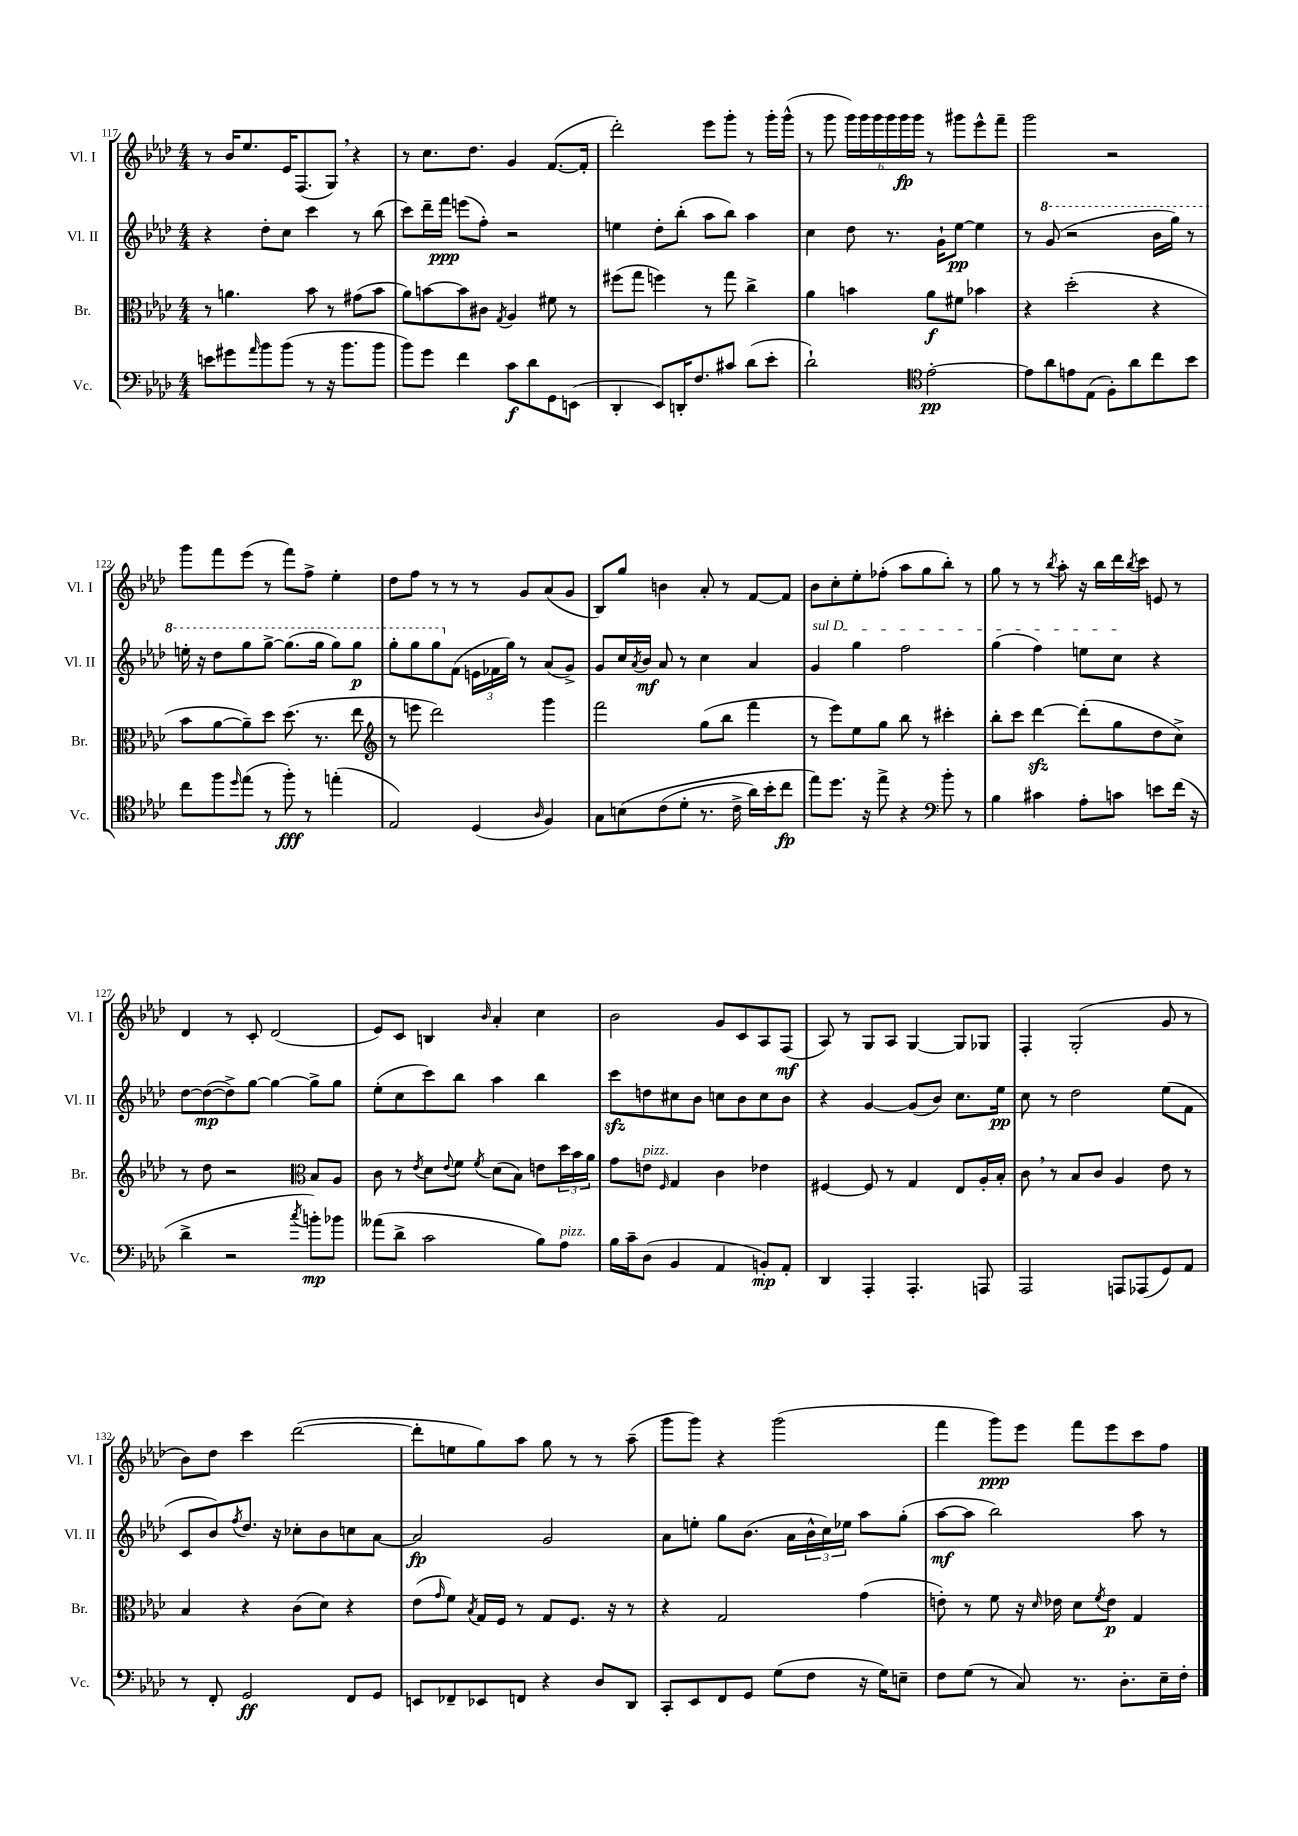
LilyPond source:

<<
\new StaffGroup <<
\new Staff = "s0" \with { instrumentName = "Vl. I" shortInstrumentName = "Vl. I" } {
    \clef treble \key aes \major \numericTimeSignature \time 4/4
    r8 bes'16 ees''8. ees'16 f8.( g8) \breathe r4 |
    r8 c''8. des''8. g'4 f'8.~( f'16-. |
    des'''2-.) ees'''8 g'''8-. r8 g'''16-. g'''16-^( |
    r8 g'''8 \tuplet 6/4 { g'''16) g'''16 g'''16 g'''16 g'''16\fp g'''16 } r8 gis'''8 ees'''8-^ f'''8-- |
    g'''2 r2 |
    g'''8 f'''8 ees'''8( r8 f'''8) f''8-> ees''4-. |
    des''8 f''8 r8 r8 r8 g'8 aes'8( g'8 |
    bes8) g''8 b'4 aes'8-. r8 f'8~ f'8 |
    bes'8 c''8-. ees''8-. fes''8-.( aes''8 g''8 bes''8-.) r8 |
    g''8 r8 r8 \acciaccatura { bes''8 } aes''8-. r16 bes''16 des'''16 \acciaccatura { bes''8 } c'''16 e'8 r8 |
    des'4 r8 c'8-. des'2( |
    ees'8) c'8 b4 \grace { bes'16 } aes'4-. c''4 |
    bes'2 g'8 c'8 aes8 f8\mf( |
    aes8) r8 g8 aes8 g4~ g8 ges8 |
    f4-. g2-.( g'8 r8 |
    bes'8) des''8 c'''4 des'''2~( |
    des'''8-. e''8 g''8) aes''8 g''8 r8 r8 aes''8--( |
    g'''8 g'''8) r4 g'''2( |
    f'''4 g'''8\ppp) ees'''8 f'''8 ees'''8 c'''8 f''8 \bar "|." |
}
\new Staff = "s1" \with { instrumentName = "Vl. II" shortInstrumentName = "Vl. II" } {
    \clef treble \key aes \major \numericTimeSignature \time 4/4
    r4 des''8-. c''8 c'''4 r8 bes''8( |
    c'''8) des'''16-- f'''16\ppp e'''8( f''8-.) r2 |
    e''4 des''8-. bes''8-.( aes''8 bes''8) aes''4 |
    c''4 des''8 r8. g'16-! ees''8~\pp ees''4 |
    r8 \ottava #1 g''8( r2 bes''16 g'''16) r8 |
    e'''16-. r16 des'''8 g'''8 g'''8~-> g'''8.( g'''16 g'''8) g'''8\p |
    g'''8-. g'''8 g'''8 \ottava #0 f'8( \tuplet 3/2 { e'16 fes'16 g''16) } r8 aes'8( g'8->) |
    g'8 c''16 \acciaccatura { aes'8 } bes'16\mf aes'8 r8 c''4 aes'4 |
    \once \override TextSpanner.bound-details.left.text = \markup { \italic "sul D" } g'4\startTextSpan g''4 f''2 |
    g''4( f''4) e''8 c''8\stopTextSpan r4 |
    des''8~ des''8~\mp( des''8->) g''8~ g''4~ g''8-> g''8 |
    ees''8-.( c''8 c'''8) bes''8 aes''4 bes''4 |
    c'''8\sfz d''8 cis''8 bes'8 c''8 bes'8 c''8 bes'8 |
    r4 g'4~ g'8( bes'8) c''8. ees''16\pp |
    c''8 r8 des''2 ees''8( f'8 |
    c'8 bes'8) \acciaccatura { f''8 } des''8. r16 ces''8-. bes'8 c''8 aes'8~ |
    aes'2\fp g'2 |
    aes'8 e''8-. g''8 bes'8.( aes'16 \tuplet 3/2 { bes'16-^ c''16) ees''16 } aes''8 g''8-.( |
    aes''8~\mf aes''8 bes''2) aes''8 r8 \bar "|." |
}
\new Staff = "s2" \with { instrumentName = "Br." shortInstrumentName = "Br." } {
    \clef alto \key aes \major \numericTimeSignature \time 4/4
    r8 a'4. bes'8 r8 gis'8( bes'8 |
    aes'8) b'8~ b'8 cis'8 \acciaccatura { g8 } aes4 fis'8 r8 |
    fis''8( g''8 f''4) r8 g''8 c''4-> |
    aes'4 b'4 aes'8\f fis'8 bes'4 |
    r4 des''2-.( r4 |
    bes'8 aes'8~ aes'8--) des''8 des''8.( r8. ees''8 |
    \clef treble r8 e'''8 des'''2) g'''4 |
    f'''2 g''8( bes''8 f'''4 |
    r8 ees'''8) ees''8 g''8 bes''8 r8 cis'''4-. |
    bes''8-. c'''8 des'''4~\sfz des'''8-.( g''8 des''8 c''8->) |
    r8 des''8 r2 \clef alto bes8 aes8 |
    c'8 r8 \acciaccatura { ees'8 } des'8 \appoggiatura { ees'8 } f'8 \acciaccatura { f'8 } des'8( bes8) e'8 \tuplet 3/2 { des''16 bes'16 aes'16 } |
    g'8 e'8^\markup { \italic "pizz." } \grace { f16 } g4 c'4 ees'4 |
    fis4~ fis8 r8 g4 ees8 aes16-. bes16-. |
    c'8 \breathe r8 bes8 c'8 aes4 ees'8 r8 |
    bes4 r4 c'8( des'8) r4 |
    ees'8( \grace { g'16 } f'8) \acciaccatura { bes8 } g16 f16 r8 g8 f8. r16 r8 |
    r4 g2 g'4( |
    e'8-.) r8 f'8 r16 \grace { des'16 } ees'16 des'8 \acciaccatura { f'8 } ees'8\p g4 \bar "|." |
}
\new Staff = "s3" \with { instrumentName = "Vc." shortInstrumentName = "Vc." } {
    \clef bass \key aes \major \numericTimeSignature \time 4/4
    e'8 gis'8 \grace { aes'16 } bes'8 bes'8( r8 r16 bes'8. bes'8 |
    bes'8) g'8 f'4 c'8\f des'8 g,8 e,8( |
    des,4-. ees,8) d,16-. f8. cis'8 des'8( ees'8-. |
    des'2-!) \clef tenor ees'2~-.\pp |
    ees'8 aes'8 e'8 ees8( f8-.) aes'8 c''8 bes'8 |
    c''8 f''8 \grace { des''16 } ees''8( r8 f''8-.\fff) r8 e''4-.( |
    ees2) des4( \grace { aes16 } f4) |
    g8 b8\( c'8( des'8-. r8. c'16-> aes'16) bes'16-. c''8\fp |
    ees''8\) des''8. r16 ees''8-> r4 \clef bass bes'8-. r8 |
    bes4 cis'4 aes8-. c'8 e'8 f'16( r16 |
    des'4-> r2 \acciaccatura { c''8 } b'8-.\mp) bes'8 |
    aeses'8( des'8-> c'2 bes8) aes8^\markup { \italic "pizz." } |
    bes16 c'16-- des8( bes,4 aes,4 b,8-.\mp) aes,8-. |
    des,4 aes,,4-. aes,,4.-. a,,8 |
    aes,,2 a,,8 aes,,8( g,8) aes,8 |
    r8 f,8-. g,2\ff f,8 g,8 |
    e,8 fes,8-- ees,8 f,8 r4 des8 des,8 |
    c,8-. ees,8 f,8 g,8 g8( f8 r16 g16) e8-- |
    f8 g8( r8 c8) r8. des8.-. ees16-- f16-. \bar "|." |
}
>>
>>
\layout { \context { \Score currentBarNumber = #117 } }
